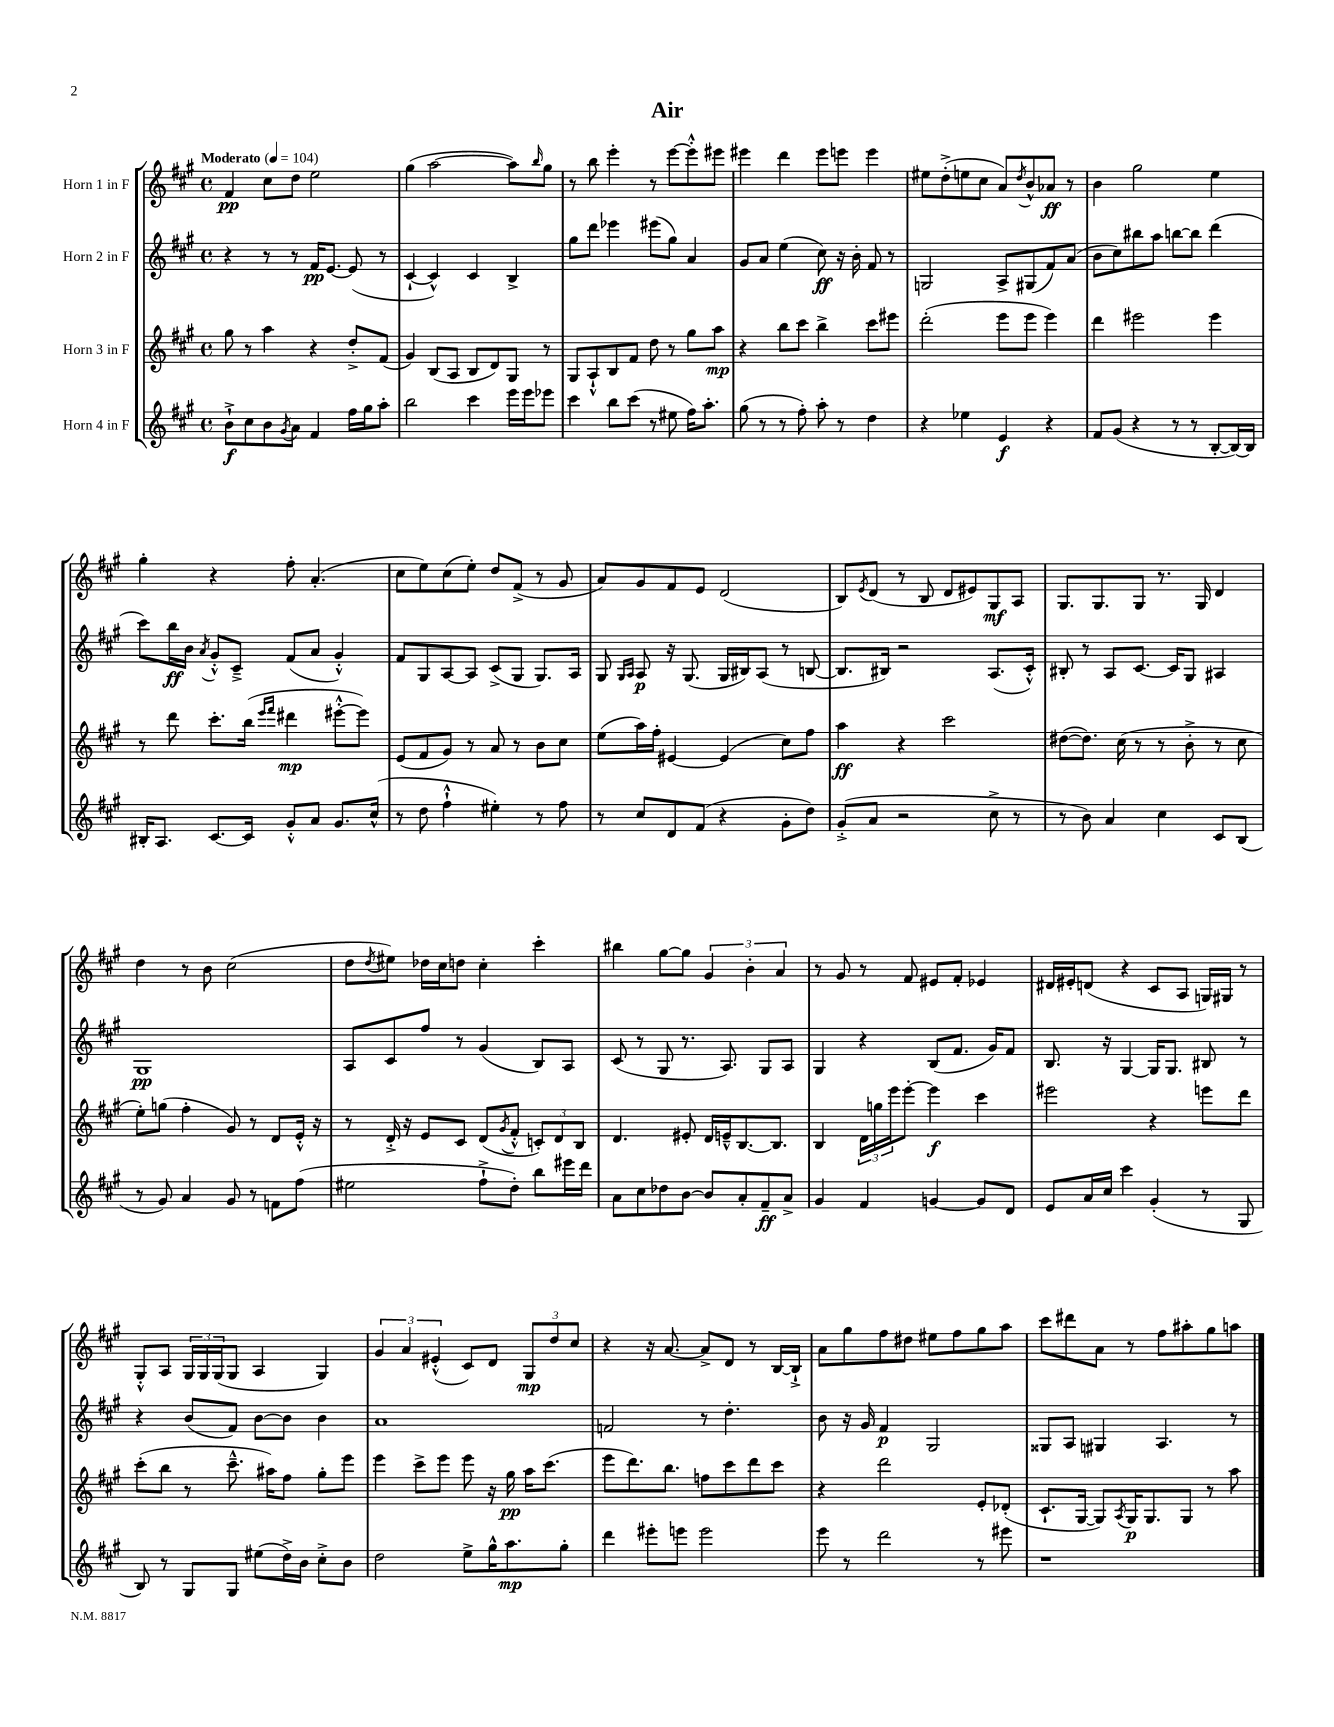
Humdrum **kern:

**kern	**kern	**kern	**kern
*staff4	*staff3	*staff2	*staff1
*clefG2	*clefG2	*clefG2	*clefG2
*k[f#c#g#]	*k[f#c#g#]	*k[f#c#g#]	*k[f#c#g#]
*M4/4	*M4/4	*M4/4	*M4/4
*met(c)	*met(c)	*met(c)	*met(c)
*MM104	*MM104	*MM104	*MM104
8b`^\L	8gg#\	4r	4f#/
8cc#\	8r	.	.
8b\	4aa\	8r	8cc#\L
8qg#/	.	.	.
8a\J	.	8r	8dd\J
4f#/	4r	16f#/LK	2ee\
.	.	[8.e/J	.
16ff#\LL	8dd'^/L	(8e/]	.
16gg#\J	.	.	.
8aa'\J	(8f#/J	8r	.
=	=	=	=
2bb\	4g#/)	[4c#`/	(4gg#\
.	(8B/L	4c#^^/])	[2aa\
.	8A/J	.	.
4ccc#\	8B/L	4c#/	.
.	8d/)	.	.
16eee\LL	8G#/J	4B^/	8aa\]L)
16eee\J	.	.	.
.	.	.	16qqbb/
8eee-\J	8r	.	8gg#\J
=	=	=	=
4ccc#\	8G#/L	8gg#\L	8r
.	8A`^^/	8ddd\J	8bb\
8bb\L	8B/	4eee-\	4eee'\
(8ccc#\J	8f#/J	.	.
8r	8dd\	(8eee#\L	8r
8ee#\	8r	8gg#\J)	[8eee\L
16ff#\LK)	8gg#\L	4a/	8eee'^^\]
8.aa'\J	.	.	.
.	8aa\J	.	8eee#\J
=	=	=	=
(8gg#\	4r	8g#/L	4eee#\
8r	.	8a/J	.
8r	8bb\L	(4ee\	4ddd\
8ff#'\)	8ccc#\J	.	.
8aa'\	4bb^\	8cc#\)	8eee#\L
8r	.	16r	8eee\J
.	.	16b'\	.
4dd\	8ccc#\L	8f#/	4eee\
.	8eee#\J	8r	.
=	=	=	=
4r	(2ddd'\	2G/	8ee#\L
.	.	.	(8dd'^\
4ee-\	.	.	8ee\
.	.	.	8cc#\J
4e/	8eee\L	8A^/L	8a/L)
.	.	.	8qdd/
.	8eee\J	(8G#/	8b^^/
4r	4eee\)	8f#/)	8a-/J
.	.	(8a/J	8r
=	=	=	=
8f#/L	4ddd\	8b\L	4b\
(8g#/J	.	8cc#\)	.
4r	2eee#\	8bb#\	2gg#\
.	.	8aa\J	.
8r	.	[8bb\L	.
8r	.	8bb\]J	.
[8B'/L	4eee#\	(4ddd\	4ee\
16B/_L)	.	.	.
16B/]JJ	.	.	.
=	=	=	=
16B#'/LK	8r	8ccc#\L)	4gg#'\
8.A/J	.	.	.
.	8ddd\	16bb\L	.
.	.	16b\JJ	.
.	.	8qa/	.
[8.c#/L	8.ccc#'\L	8g#'^^/L	4r
.	.	8c#~^/J	.
16c#/]Jk	(16bb\Jk	.	.
.	16qqeee/LL	.	.
.	16qqfff#/JJ	.	.
8g#'^^/L	4ddd#\	(8f#/L	8ff#'\
8a/J	.	8a/J	(4.a'/
8.g#/L	[8eee#'^^\L	4g#'^^/)	.
.	8eee#\]J)	.	.
(16cc#^^/Jk	.	.	.
=	=	=	=
8r	(8e/L	8f#/L	8cc#\L
8dd\	8f#/	8G#/	8ee\)
4ff#`^^\	8g#/J)	[8A/	(8cc#\
.	8r	8A/]J	8ee'\J)
4ee#'\)	8a/	(8c#^/L	8dd/L
.	8r	8G#/J	(8f#^/J
8r	8b\L	8.G#/L)	8r
8ff#\	8cc#\J	.	8g#/
.	.	16A/Jk	.
=	=	=	=
8r	(8ee\L	8G#/	8a/L)
.	.	16qqG#/LL	.
.	.	16qqA/JJ	.
8cc#/L	16aa\L)	8A/	8g#/
.	16ff#'\JJ	.	.
8d/	[4e#/	16r	8f#/
.	.	(8.G#/	.
(8f#/J	.	.	8e/J
4r	(4e#/]	16G#/LL	(2d/
.	.	16B#/J)	.
.	.	(8A/J	.
8g#'\L	8cc#\L)	8r	.
8dd\J)	8ff#\J	[8B/	.
=	=	=	=
(8g#'^/L	4aa\	8.B/]L	8B/L)
.	.	.	8qe/
8a/J	.	.	(8d/J
.	.	16B#/Jk)	.
2r	4r	2r	8r
.	.	.	8B/
.	2ccc#\	.	8d/L
.	.	.	8e#/)
8cc#^\	.	(8.A/L	8G#/
8r	.	.	8A/J
.	.	16c#'^^/Jk)	.
=	=	=	=
8r	([8dd#\L	8B#'/	8.G#/L
8b\)	8.dd#\]J)	8r	.
.	.	.	8.G#/
4a/	.	8A/L	.
.	(16cc#\	.	.
.	8r	[8.c#/J	8G#/J
4cc#\	8r	.	8.r
.	.	16c#/]LK	.
.	8b'^\	8G#/J	.
.	.	.	16G#/
8c#/L	8r	4A#/	4d/
(8B/J	8cc#\	.	.
=	=	=	=
8r	8ee'\L)	1G#	4dd\
8g#/)	(8gg\J	.	.
4a/	4ff#'\	.	8r
.	.	.	8b\
8g#/	8g#/)	.	(2cc#\
8r	8r	.	.
8f\L	8d/L	.	.
(8ff#\J	16e'^^/Jk	.	.
.	16r	.	.
=	=	=	=
2ee#\	8r	8A/L	8dd\L
.	.	.	8qdd/
.	16d'^/	8c#/	8ee#\J)
.	16r	.	.
.	8e/L	8ff#/J	16dd-\LL
.	.	.	16cc#\J
.	8c#/J	8r	8dd\J
8ff#`^\L	(8d/L	(4g#/	4cc#'\
.	8qg#/	.	.
8dd'\J)	8f#'^^/J	.	.
8bb\L	12c'/L)	8B/L)	4ccc#'\
.	12d/	.	.
16eee#\L	.	8A/J	.
.	12B/J	.	.
16ddd\JJ	.	.	.
=	=	=	=
8a\L	4.d/	(8c#/	4bb#\
8cc#\	.	8r	.
8dd-\	.	8G#/	[8gg#\L
[8b\J	8e#'/	8.r	8gg#\]J
8b/]L	16d/LL	.	6g#/
.	16e~^^/J	8.A/)	.
8a'/	[8.B/	.	.
.	.	.	6b'\
8f#~/	.	8G#/L	.
.	8.B/]J	.	.
.	.	.	6a/
8a^/J	.	8A/J	.
=	=	=	=
4g#/	4B/	4G#/	8r
.	.	.	8g#/
4f#/	24d\LL	4r	8r
.	24gg\	.	.
.	24eee\J	.	.
.	[8eee'\J	.	8f#/
[4g/	4eee\]	(8B/L	8e#/L
.	.	8.f#/J	8f#'/J
8g/]L	4ccc#\	.	4e-/
.	.	16g#/LK)	.
8d/J	.	8f#/J	.
=	=	=	=
8e/L	2eee#\	8.B/	16d#/LL
.	.	.	16e#'/J
16a/L	.	.	(8d/J
16cc#/JJ	.	16r	.
4ccc#\	.	[4G#/	4r
(4g#'/	4r	16G#/]LK	8c#/L
.	.	8.G#/J	.
.	.	.	8A/J
8r	8eee\L	8B#/	16G/LL)
.	.	.	16G#/JJ
8G#/	8ddd\J	8r	8r
=	=	=	=
8B/)	(8ccc#'\L	4r	8G#'^^/L
8r	8bb\J	.	8A/J
8G#/L	8r	(8b/L	24G#/LL
.	.	.	24G#/
.	.	.	(24G#/J
8G#/J	8.ccc#~^^\	8f#/J)	8G#/J
(8ee#\L	.	[8b\L	4A/
.	16aa#\LK)	.	.
16dd^\L)	8ff#\J	8b\]J	.
16b\JJ	.	.	.
8cc#'^\L	8gg#'\L	4b\	4G#/)
8b\J	8eee\J	.	.
=	=	=	=
2dd\	4eee\	1a	6g#/
.	.	.	6a/
.	8ccc#^\L	.	.
.	.	.	(6e#'^^/
.	8eee\J	.	.
8ee^\L	8eee\	.	8c#/L)
16gg#^^\K	16r	.	8d/J
8.aa\	16gg#\	.	.
.	16aa\LK	.	12G#/L
.	(8.ccc#\J	.	.
.	.	.	12dd/
8gg#'\J	.	.	.
.	.	.	12cc#/J
=	=	=	=
4ddd\	8eee\L	2f/	4r
.	8.ddd\)	.	.
8eee#'\L	.	.	16r
.	8.bb\J	.	[8.a/
8eee\J	.	.	.
2eee\	8ff\L	8r	8a^/]L
.	8ccc#\	4.dd'\	8d/J
.	8ddd\	.	8r
.	8ccc#\J	.	[16B/LL
.	.	.	16B`^/]JJ
=	=	=	=
8eee\	4r	8b\	8a\L
8r	.	16r	8gg#\
.	.	16g#/	.
2ddd\	2ddd\	4f#/	8ff#\
.	.	.	8dd#\J
.	.	2G#/	8ee#\L
.	.	.	8ff#\
8r	8e'/L	.	8gg#\
8eee#\	(8d-'/J	.	8aa\J
=	=	=	=
1r	8.c#`/L	8G##/L	8ccc#\L
.	.	8A/J	8ddd#\
.	[16G#/Jk	.	.
.	8G#/]L)	4G#/	8a\J
.	8qA/	.	.
.	16G#/K	.	8r
.	8.G#/	.	.
.	.	4.A/	8ff#\L
.	8G#/J	.	8aa#'\
.	8r	.	8gg#\
.	8aa\	8r	8aa\J
==	==	==	==
*-	*-	*-	*-
